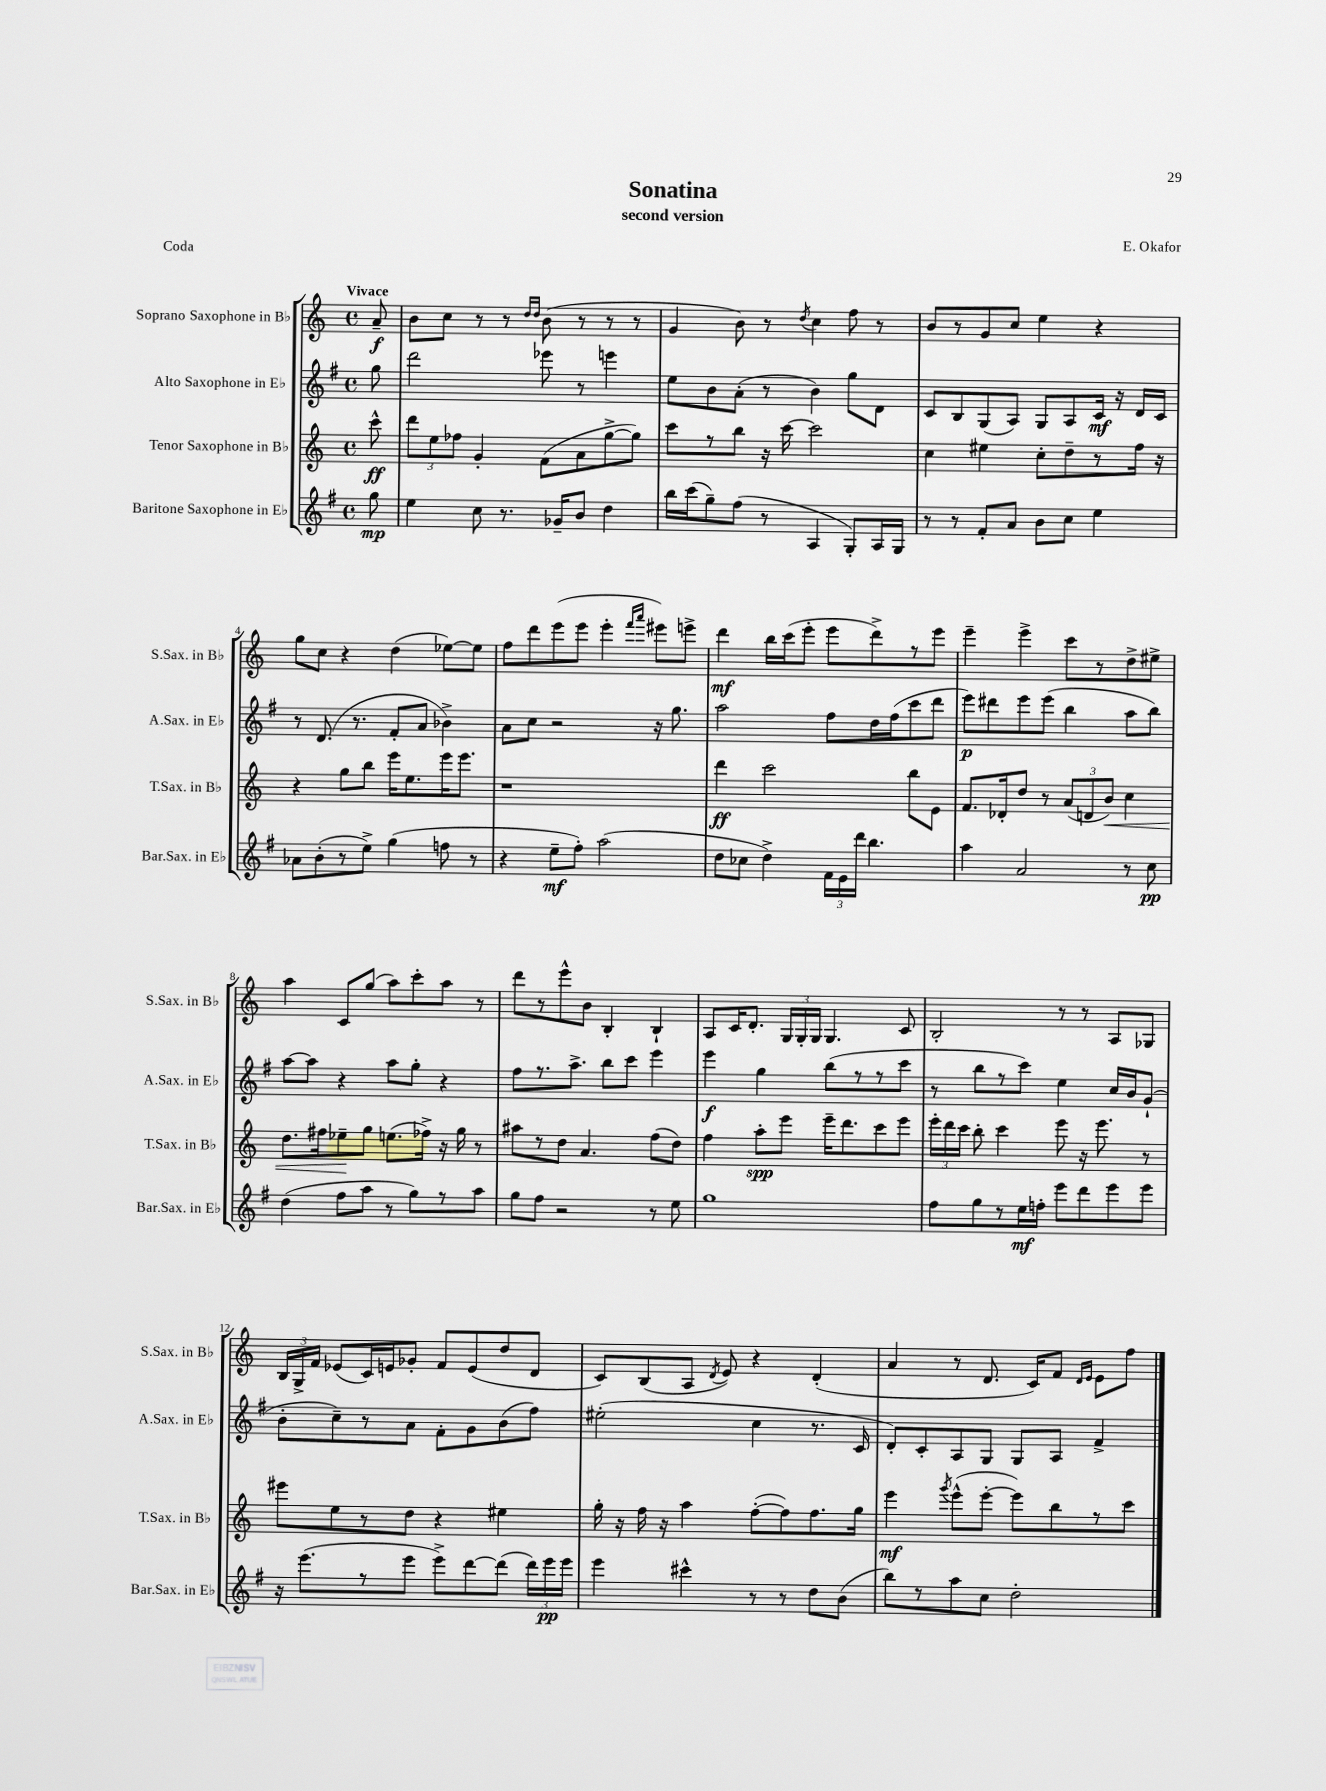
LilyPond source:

\header { title = "Sonatina" composer = "E. Okafor" subtitle = "second version" piece = "Coda" }
<<
\new StaffGroup <<
\new Staff = "s0" \with { instrumentName = "Soprano Saxophone in Bb" shortInstrumentName = "S.Sax. in Bb" } {
    \clef treble \key c \major \defaultTimeSignature \time 4/4 \partial 8 \tempo "Vivace"
    \autoBeamOff a'8--\f |
    b'8[ c''8] r8 r8 \grace { d''16[ d''16] } b'8( r8 r8 r8 |
    g'4 b'8) r8 \acciaccatura { d''8 } c''4 f''8 r8 |
    b'8[ r8 g'8 c''8] e''4 r4 |
    g''8[ c''8] r4 d''4( ees''8[~) ees''8] |
    f''8[ d'''8 e'''8( e'''8] e'''4-. \grace { f'''16[ a'''16] } eis'''8[) e'''8]-> |
    d'''4\mf b''16[ c'''16( e'''8]-. e'''8[ d'''8->) r8 e'''8] |
    e'''4-- e'''4-> c'''8[ r8 d''8-> eis''8]-> |
    a''4 c'8[ g''8]( a''8[) c'''8-. a''8] r8 |
    d'''8[ r8 e'''8-^ b'8] b4-. b4-! |
    a8[ c'16 d'8.]-. \tuplet 3/2 { g16[ g16-. g16] } g4. c'8 |
    b2-. r8 r8 a8[ ges8] |
    \tuplet 3/2 { b16[ g16-> f'16] } ees'8[( c'16) e'16 ges'8]-. f'8[ e'8( d''8 d'8] |
    c'8[) b8( a8] \acciaccatura { d'8 } e'8) r4 d'4-.( |
    a'4 r8 d'8. c'16[) f'8] \grace { d'16[ e'16] } e'8[ f''8] \bar "|." |
}
\new Staff = "s1" \with { instrumentName = "Alto Saxophone in Eb" shortInstrumentName = "A.Sax. in Eb" } {
    \clef treble \key g \major \defaultTimeSignature \time 4/4 \partial 8
    \autoBeamOff g''8 |
    d'''2 ees'''8 r8 e'''4 |
    e''8[ b'8 a'8]-.( r8 b'4) g''8[ d'8] |
    c'8[ b8 g8( a8]) g8[ a8 c'16]\mf r16 d'16[ c'16] |
    r8 d'8.( r8. fis'8[-. a'8] bes'4->) |
    a'8[ c''8] r2 r16 g''8. |
    a''2 fis''8[ d''16 fis''16( c'''8 d'''8] |
    e'''8[\p) dis'''8 e'''8 e'''8]( b''4 a''8[ b''8]) |
    a''8[~ a''8] r4 a''8[ g''8]-. r4 |
    fis''8[ r8. a''8.]-> b''8[ c'''8] e'''4 |
    e'''4\f g''4 b''8[( r8 r8 c'''8] |
    r8 b''8[ r8 c'''8]) e''4 c''16[ b'16 g'8]-!( |
    b'8[-. c''8--) r8 a'8] fis'8[-. g'8 b'8( fis''8]) |
    eis''2-.( c''4 r8. c'16 |
    d'8[-.) c'8-. a8 g8] g8[ a8] fis'4-> \bar "|." |
}
\new Staff = "s2" \with { instrumentName = "Tenor Saxophone in Bb" shortInstrumentName = "T.Sax. in Bb" } {
    \clef treble \key c \major \defaultTimeSignature \time 4/4 \partial 8
    \autoBeamOff c'''8-^\ff |
    \tuplet 3/2 { d'''8[ e''8 fes''8] } g'4-. f'8[( a'8 g''8~-> g''8]) |
    c'''8[ r8 b''8] r16 c'''16~ c'''2 |
    c''4 eis''4 c''8[-. d''8-- r8 f''16] r16 |
    r4 g''8[ b''8] e'''16[ e''8. e'''16 e'''8.] |
    r1 |
    d'''4\ff c'''2 b''8[ e'8] |
    f'8.[ des'16-. d''8] r8 \tuplet 3/2 { a'8[( d'8 b'8]\<) } c''4 |
    d''8.[ fis''16 ees''8--\! g''8] e''8.[( fes''16]->) r16 g''16 r8 |
    ais''8[ r8 d''8] a'4. f''8[( d''8]) |
    f''4 a''8[-.\spp e'''8] e'''16[-- d'''8. c'''8 e'''8] |
    \tuplet 3/2 { e'''16[-. d'''16 c'''16] } b''8-. c'''4 e'''8 r16 e'''8. r8 |
    eis'''8[ e''8 r8 d''8] r4 eis''4 |
    g''16-. r16 f''16 r16 a''4 f''8[~-.( f''8) f''8. g''16] |
    e'''4\mf \acciaccatura { g'''8 } e'''8[-^( e'''8]~-. e'''8[) b''8 r8 c'''8] \bar "|." |
}
\new Staff = "s3" \with { instrumentName = "Baritone Saxophone in Eb" shortInstrumentName = "Bar.Sax. in Eb" } {
    \clef treble \key g \major \defaultTimeSignature \time 4/4 \partial 8
    \autoBeamOff g''8\mp |
    e''4 c''8 r8. ges'16[-- b'8] d''4 |
    b''16[ c'''16( g''8--) fis''8]( r8 a4 g8[-.) a16 g16] |
    r8 r8 fis'8[-. a'8] b'8[ c''8] e''4 |
    aes'8[ b'8-.( r8 e''8]->) g''4( f''8 r8 |
    r4 e''8[--\mf fis''8]-.) a''2( |
    d''8[ ces''8] d''4->) \tuplet 3/2 { fis'16[ e'16 d'''16] } b''4. |
    a''4 a'2 r8 c''8\pp |
    d''4( fis''8[ a''8] r8 g''8[) r8 a''8] |
    g''8[ fis''8] r2 r8 e''8 |
    g''1 |
    fis''8[ g''8 r8 e''16\mf f''16]-. e'''8[ d'''8 e'''8 e'''8] |
    r16 e'''8.[( r8 e'''8] e'''8[->) d'''8~ d'''8]( \tuplet 3/2 { d'''16[) e'''16\pp e'''16] } |
    e'''4 cis'''4-^ r8 r8 d''8[ b'8]( |
    b''8[) r8 a''8 c''8] d''2-. \bar "|." |
}
>>
>>
